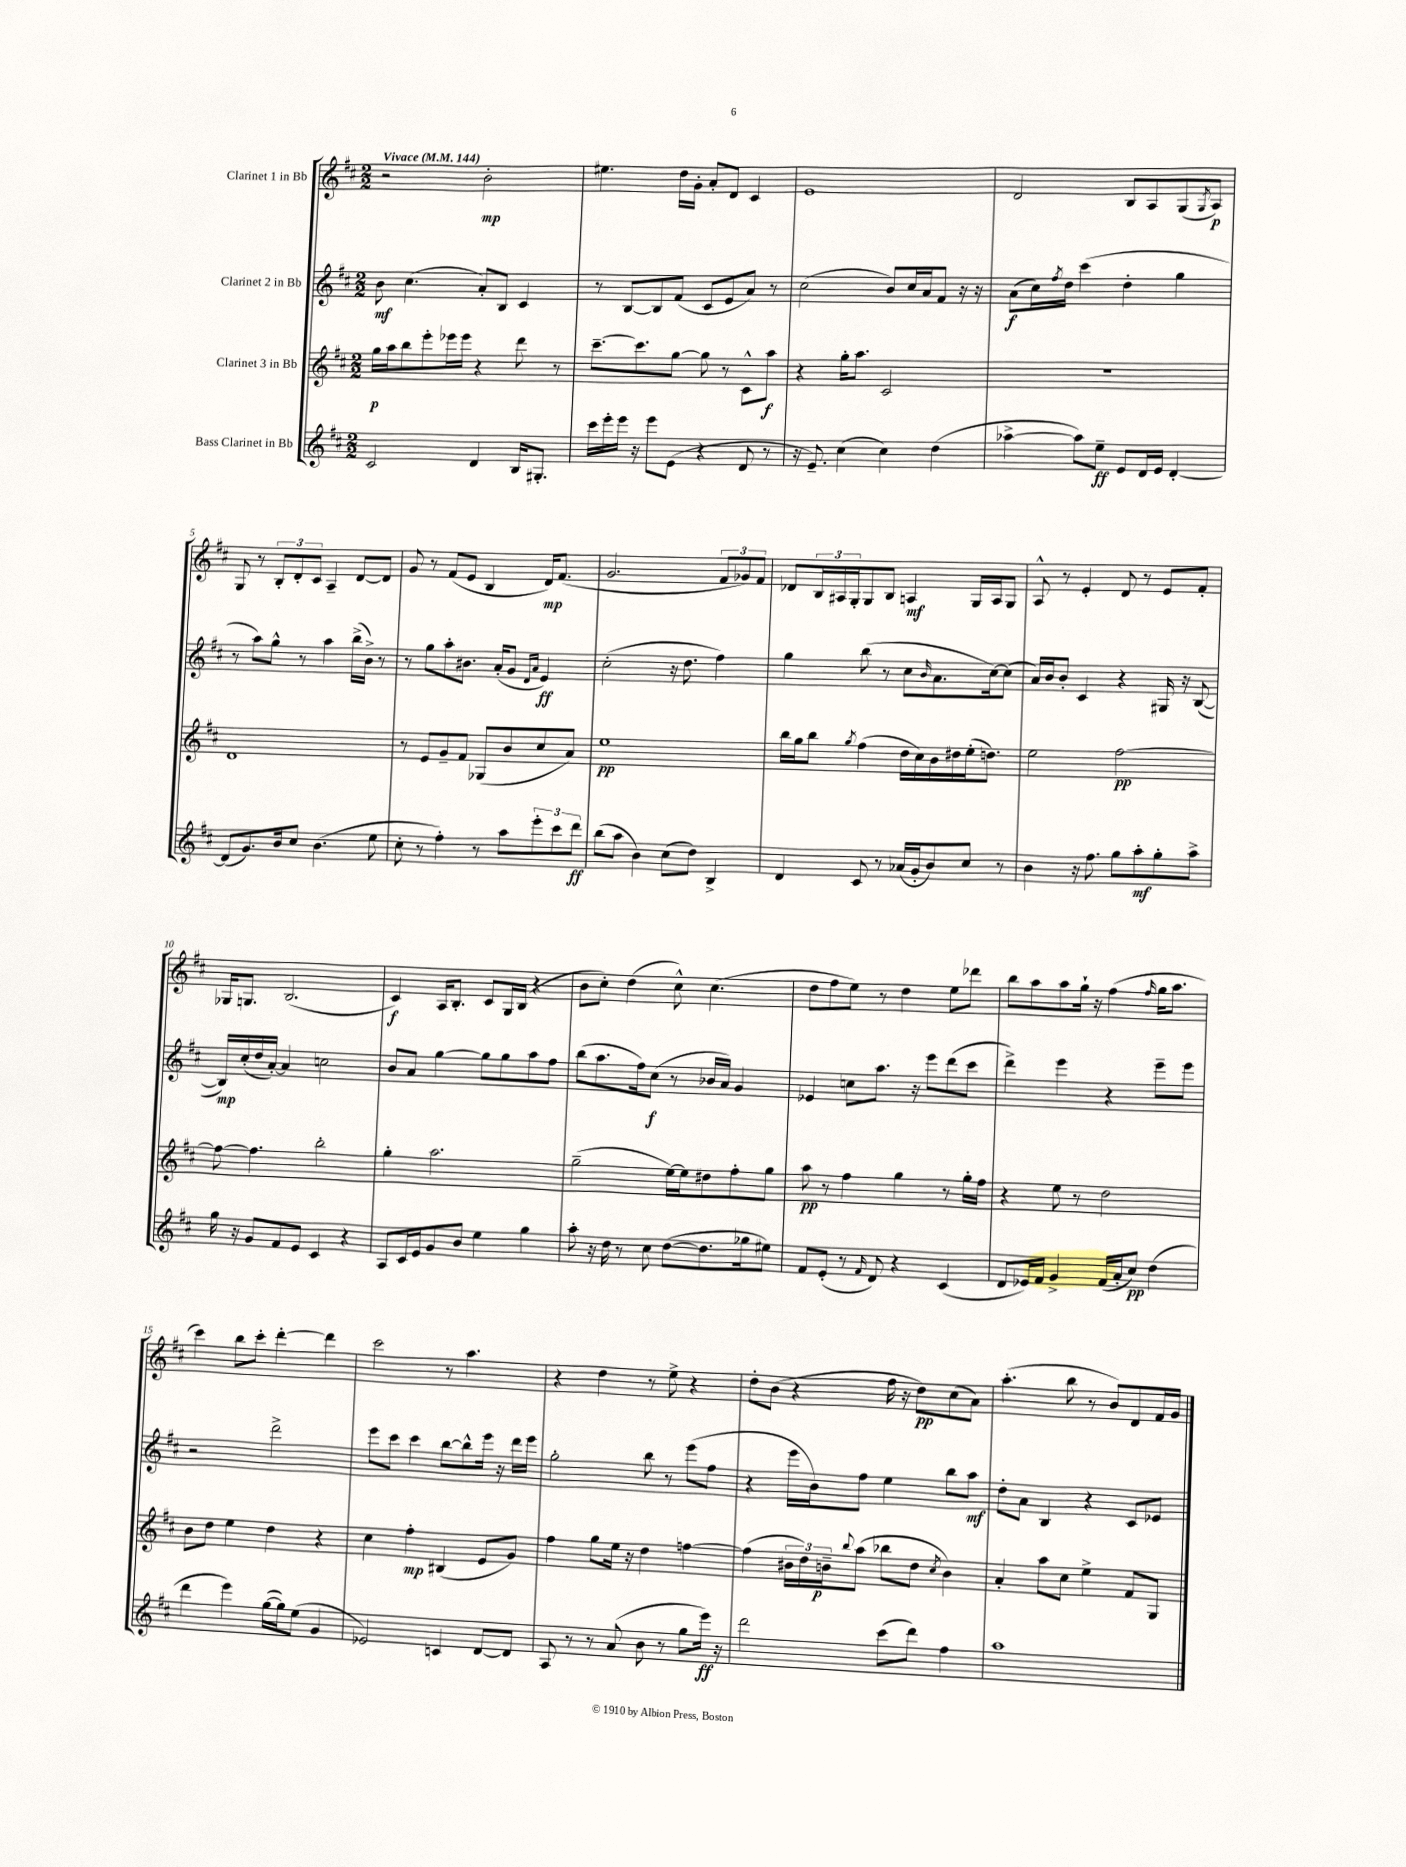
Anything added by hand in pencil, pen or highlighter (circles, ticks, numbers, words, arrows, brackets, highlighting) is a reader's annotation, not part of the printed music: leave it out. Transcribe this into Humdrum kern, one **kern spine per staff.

**kern	**kern	**kern	**kern
*staff4	*staff3	*staff2	*staff1
*clefG2	*clefG2	*clefG2	*clefG2
*k[f#c#]	*k[f#c#]	*k[f#c#]	*k[f#c#]
*M2/2	*M2/2	*M2/2	*M2/2
*MM144	*MM144	*MM144	*MM144
2c#/	16gg\LL	8b\	2r
.	16aa\J	.	.
.	8bb\	(4.cc#\	.
.	8eee'\	.	.
.	16eee-\L	.	.
.	16eee-\JJ	.	.
4d/	4r	8a'/L)	2b'\
.	.	8B/J	.
16B/LK	8ddd\	4c#/	.
8.G#'/J	.	.	.
.	8r	.	.
=	=	=	=
16ccc#\LL	[8.ccc#~\L	8r	4.ee#\
16eee'\	.	.	.
16eee\JJ	.	[8B/L	.
16r	8.ccc#\]	.	.
8eee\L	.	8B/]	.
(8e\J	[8gg\J	(8f#/J	16dd\LL
.	.	.	16g'\JJ
4r	8gg\]	8c#/L	8a'/L
.	8r	8e/	8d/J
8d/	8c#^^\L	8a/J)	4c#/
8r	8aa\J	8r	.
=	=	=	=
16r	4r	(2cc#\	1e
8.e~/)	.	.	.
(4cc#\	16gg'\LK	.	.
.	8.aa\J	.	.
4cc#\)	2c#/	8b/L)	.
.	.	16cc#/L	.
.	.	16a/J	.
(4dd\	.	8f#/J	.
.	.	16r	.
.	.	16r	.
=	=	=	=
[4aa-^\	1r	(8a\L	2d/
.	.	16cc#\L)	.
.	.	8qff#/	.
.	.	16dd\JJ	.
8aa-\]L)	.	(4ccc#\	.
8ee~\J	.	.	.
8e/L	.	4dd'\	8B/L
16d/L	.	.	8A/
16e/JJ	.	.	.
[4d'/	.	4gg\	(8G/
.	.	.	8qG/
.	.	.	8A/J)
=	=	=	=
(8d/]L	1d	8r	8G/
8.g/)	.	8aa\L)	8r
.	.	8gg^^\J	12B'/L
16b/k	.	.	.
.	.	.	12d'/
8cc#/J	.	8r	.
.	.	.	12c#/J
(4.b\	.	4aa\	4A~/
.	.	(16bb^\LL	[8d/L
.	.	16b^\JJ)	.
8ee\	.	8r	8d/]J
=	=	=	=
8cc#'\	8r	8r	8g/
8r	8e/L	8gg\L	8r
4ff#'\)	8g~/	8aa'\	(8f#/L
.	8f#/J	8.b#\J	8e/J
8r	(8G-/L	.	4B/
.	.	(16a'/LK	.
8aa\L	8b/	8g/J	.
.	.	16qqd/LL	.
.	.	16qqa/JJ	.
12eee'\	8cc#/	4e/)	16d/LK)
.	.	.	(8.f#/J
12ccc#\	.	.	.
.	8a/J)	.	.
12ddd\J	.	.	.
=	=	=	=
(8bb\L	1ee	(2cc#'\	2.g/
8aa\J	.	.	.
4b\)	.	.	.
(8cc#\L	.	16r	.
.	.	8.dd\	.
8dd\J)	.	.	.
4B^/	.	4ff#\)	12f#/L
.	.	.	12g-/)
.	.	.	12f#/J
=	=	=	=
4d/	16bb\LL	4gg\	8d-/L
.	16gg\J	.	.
.	8bb\J	.	24B/L
.	.	.	24A#/
.	.	.	24G'/J
.	8qgg/	.	.
8c#/	(4ff#\	(8bb\	8G/
8r	.	8r	8B/J
(16a-/LL	16dd\LL	8cc#\L	4A/
16g'/J	16cc#\)	.	.
.	.	16qqb/	.
8b/)	16b\	8.a\	.
.	16dd#\	.	.
8cc#/J	(16ee'\J	.	16G/LL
.	8.dd\J)	[16cc#\k)	16A/J
8r	.	(8cc#\]J	8G/J
=	=	=	=
4b\	2ee\	16a/LL)	8A^^/
.	.	16b/J	.
.	.	8b'/J	8r
16r	.	4c#/	4e'/
8.ff#\	.	.	.
8gg\L	[2ff#\	4r	8d/
8aa'\	.	.	8r
8gg'\	.	16G#/	8e/L
.	.	16r	.
8aa^\J	.	([8B/	8f#'/J
=	=	=	=
16gg\	8ff#\_	16B/]LL)	16G-/LK
16r	.	(16cc#'/	8.G/J
8g/L	4.ff#\]	16dd/	.
.	.	[16a'/JJ)	.
8f#/	.	4a/]	(2.B/
8e/J	.	.	.
4c#/	2bb'\	2cc\	.
4r	.	.	.
=	=	=	=
8A/L	4gg'\	8b/L	4c#/)
16c#/L	.	8a/J	.
16e/J	.	.	.
8g/	2.aa\	[4gg\	16A/LK
.	.	.	8.B'/J
8b/J	.	.	.
4ee\	.	8gg\]L	8c#/L
.	.	8gg\	16G/L
.	.	.	(16B/JJ
4gg\	.	8aa\	4r
.	.	8ff#\J	.
=	=	=	=
8aa'\	(2gg~\	(8bb\L	8b\L
16r	.	8.aa\	8cc#'\J)
16dd\	.	.	.
8r	.	.	(4dd\
.	.	16ff#\k)	.
8cc#\	.	(8cc#\J	.
([8dd\L	[16ee\LL)	8r	8cc#^^\)
.	16ee\]J	.	.
8.dd\]	8dd#\	16b-/LL	(4.cc#\
.	.	16a/JJ)	.
.	8ff#'\	4g/	.
16gg-\k	.	.	.
8ee#\J)	8gg\J	.	.
=	=	=	=
8f#/L	8aa\	4e-/	8dd\L
(8e'/J	8r	.	8ff#\
8r	4ff#\	8cc\L	8ee\J)
16qqf#/	.	.	.
8d/)	.	8.aa\J	8r
4r	4gg\	.	4dd\
.	.	16r	.
.	.	8eee\L	.
(4c#/	8r	(8ddd\	8ee\L
.	16gg'\LL	8ccc#\J	8ddd-\J
.	16ff#\JJ	.	.
=	=	=	=
8d/L	4r	4ddd^\)	8bb\L
16e-/L)	.	.	8aa\
16f#/JJ	.	.	.
4g^/	8ee\	4eee\	8aa\
.	8r	.	16gg`\Jk
.	.	.	16r
(16f#/LL	2dd\	4r	(4ff#\
16a'/J	.	.	.
8cc#/J)	.	.	.
.	.	.	16qqff#/
(4dd\	.	8eee~\L	16gg\LK
.	.	.	8.aa\J
.	.	8eee\J	.
=	=	=	=
4ddd\	8b\L	2r	4ccc#\)
.	8dd\J	.	.
4eee\)	4ee\	.	8bb\L
.	.	.	8ccc#'\J
([16gg\LL	4dd\	2ddd^\	[4ddd'\
16gg\]J)	.	.	.
(8ee\J	.	.	.
4g/	4r	.	4ddd\]
=	=	=	=
2e-/)	4cc#\	8eee\L	2ccc#\
.	.	8ccc#\J	.
.	4ff#'\	4ccc#\	.
4c/	(4B#/	[8bb\L	8r
.	.	8bb^^\]	4.aa\
[8d/L	8e/L	16eee\Jk	.
.	.	16r	.
8d/]J	8g/J)	16ddd\LL	.
.	.	16eee\JJ	.
=	=	=	=
8A/	4ff#\	2gg'\	4r
8r	.	.	.
8r	8gg\L	.	4dd\
(8a/	16ee\Jk	.	.
.	16r	.	.
8b\	4dd\	8bb\	8r
8r	.	8r	8ee^\
8gg\L	[4ff\	(8eee\L	4r
16eee\Jk)	.	8ff#\J	.
16r	.	.	.
=	=	=	=
2ddd\	(4ff\]	4r	8dd'\L
.	.	.	(8b\J
.	24b#\LL	16eee\LL	4r
.	24dd\)	.	.
.	.	16b\J)	.
.	24b~\J	.	.
.	8qqbb/	.	.
.	(8aa\J	8ff#\J	.
(8ccc#\L	8bb-\L	4ee\	16ff#\
.	.	.	16r
8ddd\J)	8dd\J	.	8dd\L)
.	8qcc#/	.	.
4ff#\	4b\)	8bb\L	(8cc#\
.	.	8aa\J	8a\J)
=	=	=	=
1aa	4a'/	8dd'\L	(4.aa'\
.	.	8a\J	.
.	8aa\L	4B/	.
.	8cc#\J	.	8bb\
.	4ee^\	4r	8r
.	.	.	8b/L)
.	8f#/L	8c#/L	8d/
.	8G/J	8e-/J	16f#/L
.	.	.	16g/JJ
==	==	==	==
*-	*-	*-	*-
